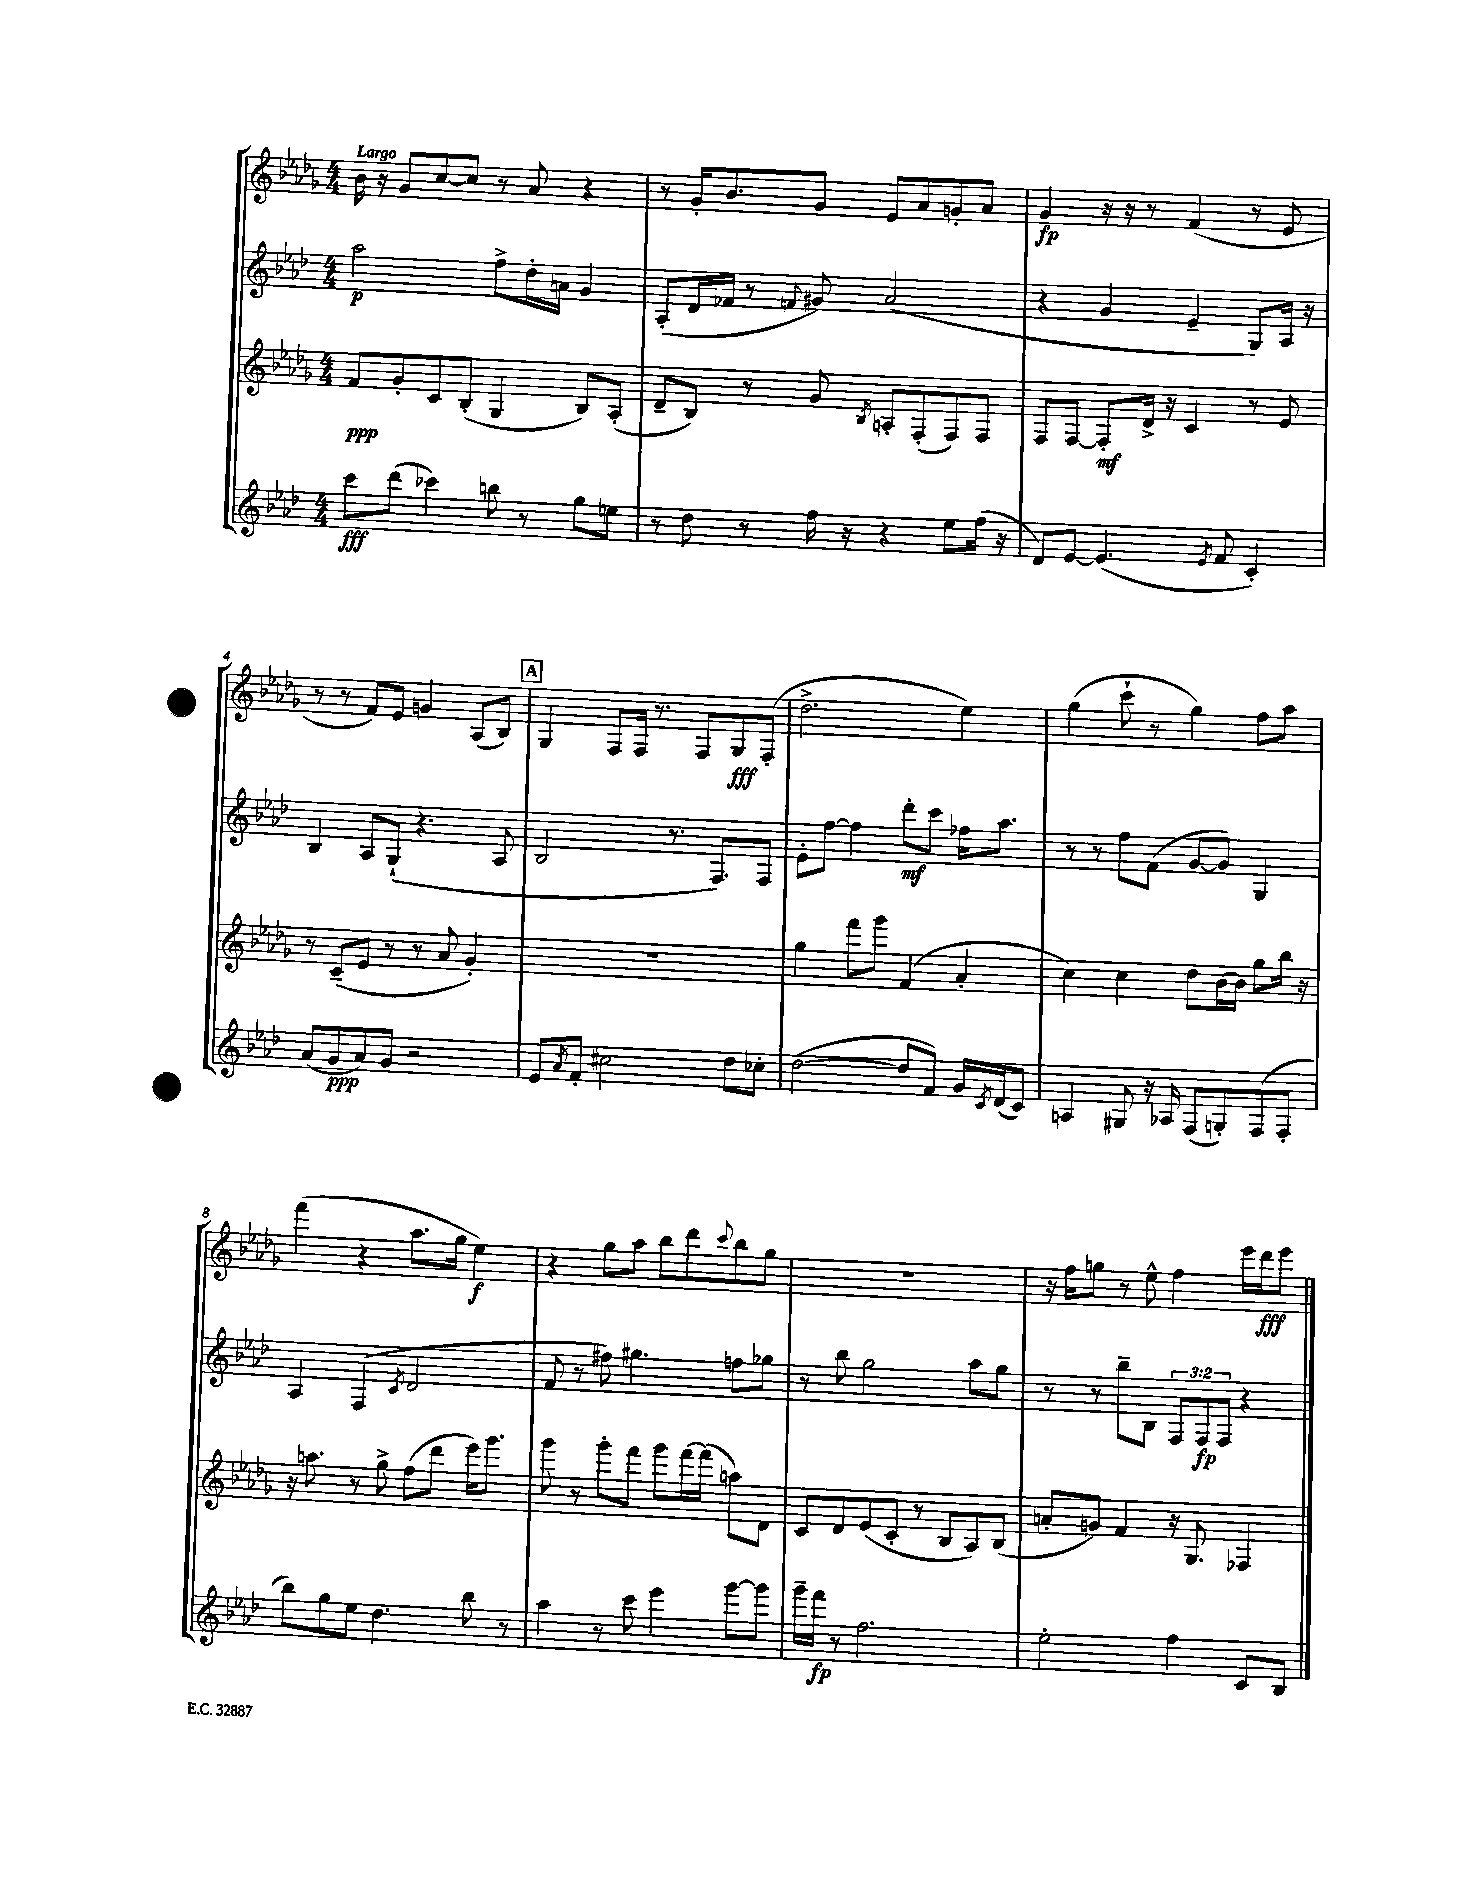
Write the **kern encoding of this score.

**kern	**dynam	**kern	**dynam	**kern	**dynam	**kern	**dynam
*part4	*part4	*part3	*part3	*part2	*part2	*part1	*part1
*staff4	*staff4	*staff3	*staff3	*staff2	*staff2	*staff1	*staff1
*clefG2	*	*clefG2	*	*clefG2	*	*clefG2	*
*k[b-e-a-d-]	*	*k[b-e-a-d-g-]	*	*k[b-e-a-d-]	*	*k[b-e-a-d-g-]	*
*M4/4	*	*M4/4	*	*M4/4	*	*M4/4	*
=1	=1	=1	=1	=1	=1	=1	=1
!	!	!	!	!	!	!LO:TX:a:B:t=Largo	!
8ccc\L	fff	8f/L	ppp	2aa-\	p	16b-\	.
.	.	.	.	.	.	16r	.
(8ddd-\J	.	8g-'/	.	.	.	8g-/L	.
4ccc-X\)	.	8c/	.	.	.	[8cc/	.
.	.	(8B-'/J	.	.	.	8cc/J]	.
8bbn\	.	4G-/	.	8ff^\L	.	8r	.
8r	.	.	.	16dd-'\L	.	8a-/	.
.	.	.	.	16an\JJ	.	.	.
8gg\L	.	8B-/L)	.	4g/	.	4r	.
8een\J	.	(8A-'/J	.	.	.	.	.
=2	=2	=2	=2	=2	=2	=2	=2
8r	.	8d-~/L	.	(8A-'/L	.	8r	.
8dd-\	.	8B-/J)	.	16d-/L	.	16g-'/KL	.
.	.	.	.	16f-X/JJ	.	8.b-/	.
8r	.	8r	.	8r	.	.	.
.	.	.	.	8qqfn/	.	.	.
16ff\	.	8g-/	.	8g#X/)	.	8g-/J	.
16r	.	.	.	.	.	.	.
.	.	8qB-/	.	.	.	.	.
4r	.	8An'/L	.	(2a-/	.	8e-/L	.
.	.	(8F'/	.	.	.	8a-/	.
8ee-\L	.	8F/)	.	.	.	8gn'/	.
(16ff\Jk	.	8F/J	.	.	.	8a-/J	.
16r	.	.	.	.	.	.	.
=3	=3	=3	=3	=3	=3	=3	=3
8d-/L)	.	8F/L	.	4r	.	4g-/	fp
[8e-/J	.	[8F/J	.	.	.	.	.
(4.e-/]	.	8F'/L]	mf	4g/	.	16r	.
.	.	.	.	.	.	16r	.
.	.	16d-^/Jk	.	.	.	8r	.
.	.	16r	.	.	.	.	.
.	.	4c/	.	4e-~/	.	(4f/	.
8qe-/	.	.	.	.	.	.	.
8f/	.	.	.	.	.	.	.
4c'/)	.	8r	.	8G/L)	.	8r	.
.	.	8e-/	.	16A-/Jk	.	8e-/	.
.	.	.	.	16r	.	.	.
!!LO:LB:g=z
=4	=4	=4	=4	=4	=4	=4	=4
(8a-/L	.	8r	.	4B-/	.	8r	.
8g/	ppp	(8c~/L	.	.	.	8r	.
8a-/)	.	8e-/J	.	8A-/L	.	8f/L)	.
8g/J	.	8r	.	(8G`/J	.	8e-/J	.
2r	.	8r	.	4.r	.	4gn/	.
.	.	8a-/	.	.	.	.	.
.	.	4g-'/)	.	.	.	(8A-/L	.
.	.	.	.	8A-/	.	8B-/J)	.
!!LO:REH:place=s1:t=A
=5	=5	=5	=5	=5	=5	=5	=5
8e-/L	.	1r	.	2B-/	.	4G-/	.
8qa-/	.	.	.	.	.	.	.
8f'/J	.	.	.	.	.	.	.
2cc#X\	.	.	.	.	.	8F/L	.
.	.	.	.	.	.	16F/Jk	.
.	.	.	.	.	.	8.r	.
.	.	.	.	8.r	.	.	.
.	.	.	.	.	.	8F/L	.
.	.	.	.	8.F/L)	.	.	.
8dd-\L	.	.	.	.	.	8G-/	fff
8cc-X'\J	.	.	.	8F/J	.	(8F'/J	.
=6	=6	=6	=6	=6	=6	=6	=6
([2dd-\	.	4gg-\	.	8e-'\L	.	2.dd-^\	.
.	.	.	.	[8ff\J	.	.	.
.	.	8fff\L	.	4ff\]	.	.	.
.	.	8ggg-\J	.	.	.	.	.
8dd-/L]	.	(4f/	.	8ddd-'\L	mf	.	.
8f/J)	.	.	.	8ccc\J	.	.	.
16g/LL	.	4a-'/	.	16ff-X\KL	.	4ee-\)	.
8qc/	.	.	.	.	.	.	.
(16d-/J	.	.	.	8.aa-\J	.	.	.
8c/J)	.	.	.	.	.	.	.
=7	=7	=7	=7	=7	=7	=7	=7
4An/	.	4cc\)	.	8r	.	(4gg-\	.
.	.	.	.	8r	.	.	.
8G#X/	.	4cc\	.	8ff\L	.	8ccc`\	.
16r	.	.	.	(8f\J	.	8r	.
16A-X/	.	.	.	.	.	.	.
(8F/L	.	8dd-\L	.	[8g/L	.	4gg-\)	.
8Gn'/)	.	[16b-\L	.	8g/J])	.	.	.
.	.	16b-\JJ]	.	.	.	.	.
(8F/	.	8gg-\L	.	4G/	.	8ff\L	.
8F'/J	.	16bb-\Jk	.	.	.	8aa-\J	.
.	.	16r	.	.	.	.	.
!!LO:LB:g=z
=8	=8	=8	=8	=8	=8	=8	=8
8bb-\L)	.	16r	.	4A-/	.	(4fff\	.
.	.	8.aan\	.	.	.	.	.
8gg\	.	.	.	.	.	.	.
8ee-\J	.	8r	.	(4F/	.	4r	.
4.dd-\	.	8gg-^\	.	.	.	.	.
.	.	.	.	8qc/	.	.	.
.	.	(8ff\L	.	2d-/	.	8.aa-\L	.
.	.	8ddd-\J	.	.	.	.	.
.	.	.	.	.	.	16gg-\Jk	.
8bb-\	.	16eee-\KL)	.	.	.	4ee-\)	f
.	.	8.ggg-\J	.	.	.	.	.
8r	.	.	.	.	.	.	.
=9	=9	=9	=9	=9	=9	=9	=9
4aa-\	.	8ggg-\	.	8f/	.	4r	.
.	.	8r	.	8r	.	.	.
8r	.	8ggg-'\L	.	8ff#X\)	.	8gg-\L	.
8ccc\	.	8fff\J	.	4.gg#X\	.	8aa-\J	.
4eee-\	.	8ggg-\L	.	.	.	8bb-\L	.
.	.	[16fff\L	.	.	.	8ddd-\	.
.	.	(16fff\JJ]	.	.	.	.	.
.	.	.	.	.	.	8qqccc/	.
[8ggg\L	.	8aan\L)	.	8ffn\L	.	8bb-\	.
8ggg\J]	.	8d-\J	.	8gg-X\J	.	8gg-\J	.
=10	=10	=10	=10	=10	=10	=10	=10
16ggg~\LL	.	8c/L	.	8r	.	1r	.
16fff\JJ	fp	.	.	.	.	.	.
8r	.	8d-/	.	8bb-\	.	.	.
2.ff\	.	(8e-/	.	2gg\	.	.	.
.	.	8c'/J	.	.	.	.	.
.	.	8r	.	.	.	.	.
.	.	8B-/L	.	.	.	.	.
.	.	8A-/)	.	8aa-\L	.	.	.
.	.	(8B-/J	.	8gg\J	.	.	.
=11	=11	=11	=11	=11	=11	=11	=11
2ee-'\	.	8an'/L	.	8r	.	16r	.
.	.	.	.	.	.	16ff\KL	.
.	.	8gn/J)	.	8r	.	8ggn\J	.
.	.	4f/	.	8bb-~\L	.	8r	.
.	.	.	.	8B-\J	.	8ee-^^\	.
4ff\	.	16r	.	12F/L	.	4ff\	.
.	.	8.G-/	.	.	.	.	.
.	.	.	.	12F/	fp	.	.
.	.	.	.	12F/J	.	.	.
8c/L	.	4F-X/	.	4r	.	16eee-\LL	.
.	.	.	.	.	.	16ddd-\J	fff
8B-/J	.	.	.	.	.	8eee-\J	.
==	==	==	==	==	==	==	==
*-	*-	*-	*-	*-	*-	*-	*-
